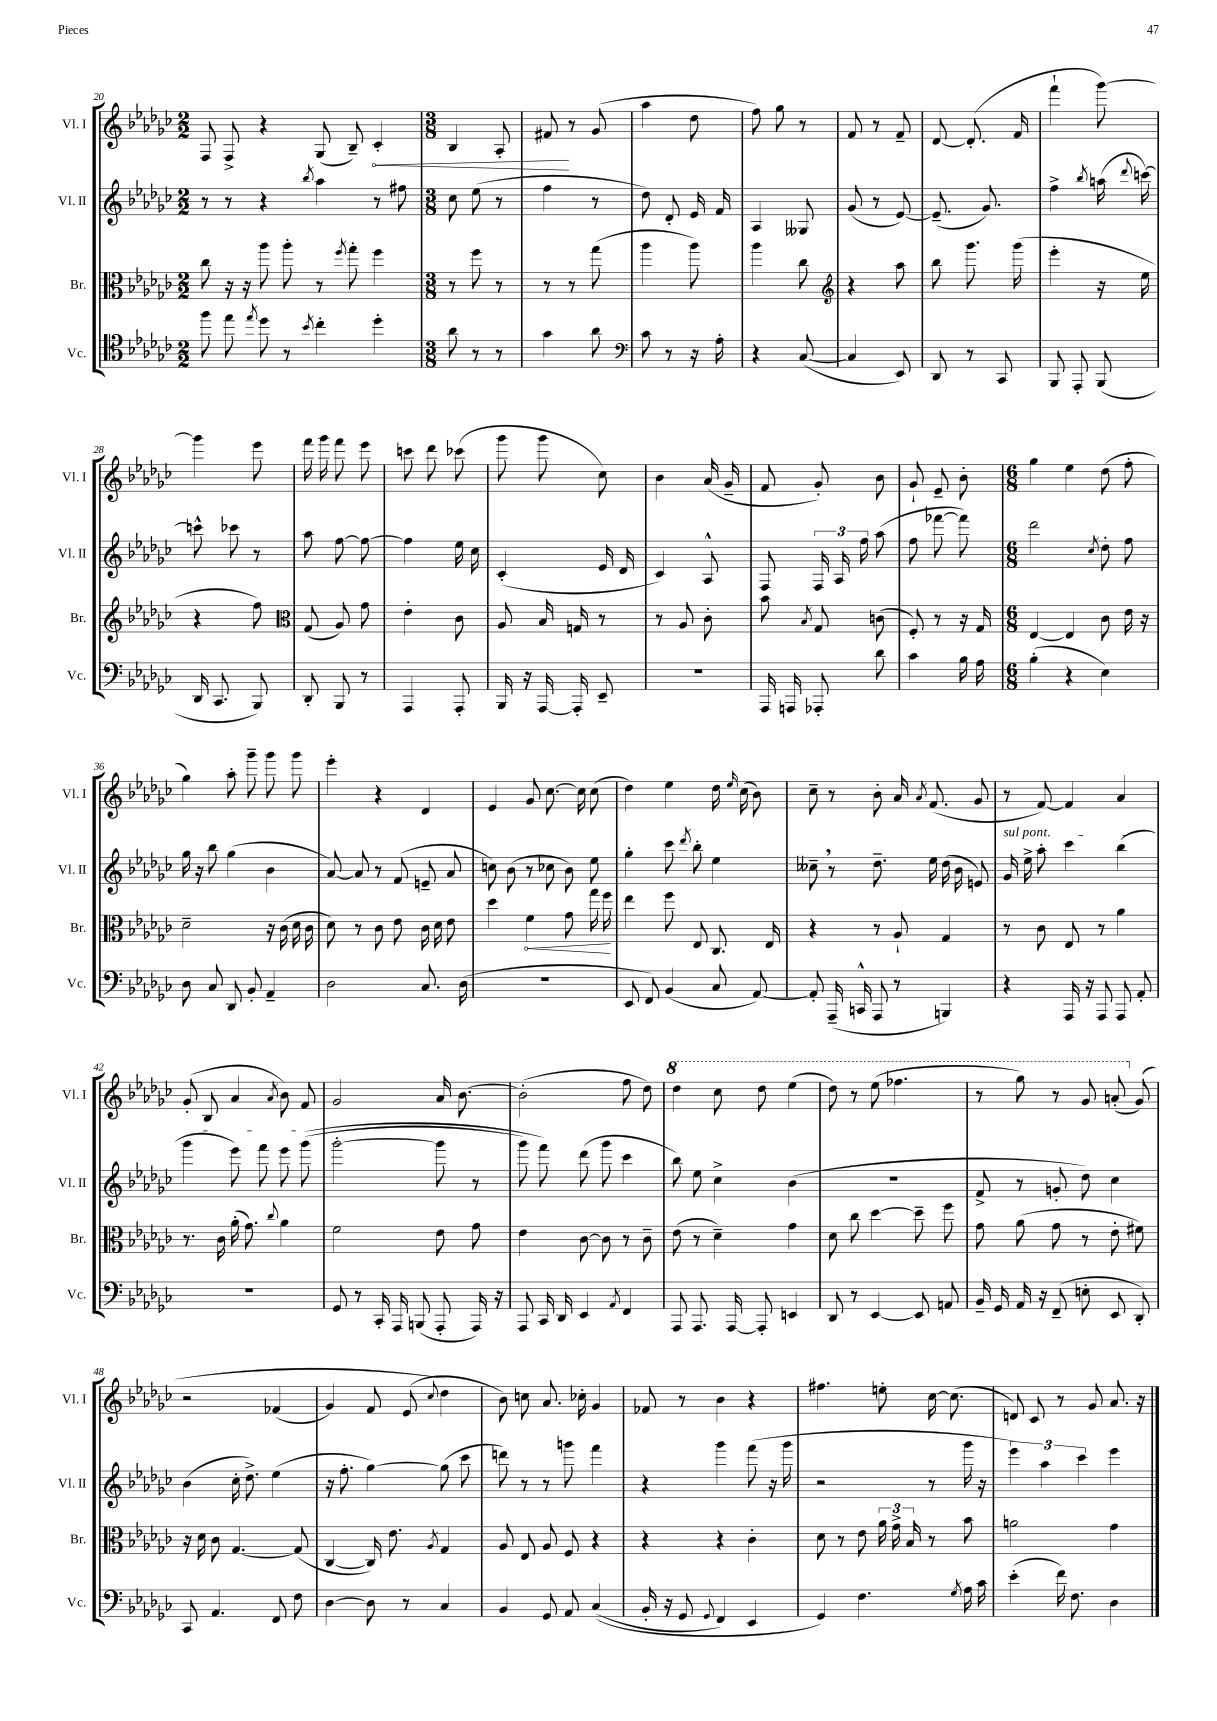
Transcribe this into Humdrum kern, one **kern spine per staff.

**kern	**kern	**kern	**kern
*staff4	*staff3	*staff2	*staff1
*clefC4	*clefC3	*clefG2	*clefG2
*k[b-e-a-d-g-c-]	*k[b-e-a-d-g-c-]	*k[b-e-a-d-g-c-]	*k[b-e-a-d-g-c-]
*M2/2	*M2/2	*M2/2	*M2/2
8ff\	8cc-\	8r	8F/
8ee-\	16r	8r	8F^/
.	16r	.	.
8qee-/	.	.	.
8dd-\	8aa-\	4r	4r
8r	8aa-'\	.	.
8qb-/	.	8qbb-/	.
4cc-'\	8r	4aa-\	(8G-/
.	8qff/	.	.
.	8gg-'\	.	8B-~/)
4dd-'\	4ff\	8r	4c-'/
.	.	8ff#\	.
=	=	=	=
*M3/8	*M3/8	*M3/8	*M3/8
8a-\	8r	8cc-\	4B-/
8r	8ff\	(8ee-\	.
8r	8r	8r	8A-'/
=	=	=	=
4g-\	8r	4ff\	8f#/
.	8r	.	8r
8a-\	(8gg-\	8r	(8g-/
=	=	=	=
*clefF4	*	*	*
8c-\	4aa-\	8dd-\)	4aa-\
8r	.	8d-'/	.
16r	8aa-\)	16e-/	8dd-\
16A-'\	.	16f/	.
=	=	=	=
4r	4aa-\	4A-/	8ff\)
.	.	.	8gg-\
([8C-/	8cc-\	8G--/	8r
=	=	=	=
*	*clefG2	*	*
4C-/]	4r	(8g-/	8f/
.	.	8r	8r
8EE-/)	8aa-\	[8e-/)	8f~/
=	=	=	=
8DD-/	8bb-\	(8.e-~/]	[8d-/
8r	8.ggg-\	.	(8.d-'/]
.	.	8.g-/)	.
8CC-/	.	.	.
.	(16ggg-\	.	16f/
=	=	=	=
8BBB-/	4eee-'\	4ff^\	4fff`\
8AAA-'/	.	.	.
.	.	8qbb-/	.
(8BBB-/	16r	(16aa\	[8ggg-\)
.	.	8qqddd-/	.
.	16ee-\	[16ccc\)	.
=	=	=	=
16DD-/	4r	8ccc^^\]	4ggg-\]
8.CC-/	.	.	.
.	.	8ccc-\	.
8BBB-/)	8ff\)	8r	8eee-\
=	=	=	=
*	*clefC3	*	*
8DD-'/	(8G-/	8aa-\	16fff\
.	.	.	16ggg-\
8BBB-/	8A-/)	[8ff\	8fff\
8r	8g-\	8ff\_	8eee-\
=	=	=	=
4AAA-/	4e-'\	4ff\]	8ccc\
.	.	.	8ddd-\
8AAA-'/	8c-\	16ee-\	(8ccc-\
.	.	16cc-\	.
=	=	=	=
16BBB-/	8A-/	(4c-'/	8ggg-\
16r	.	.	.
[16AAA-/	16B-/	.	8ggg-\
16AAA-'/]	16G/	.	.
8EE-~/	8r	16e-/	8cc-\)
.	.	16d-/	.
=	=	=	=
4.r	8r	4c-/)	4b-\
.	8A-/	.	.
.	8c-'\	8A-^^/	(16a-/
.	.	.	16g-~/
=	=	=	=
16AAA-/	8b-\	8F/	8f/
16AAA/	.	.	.
.	8qB-/	.	.
8AAA-'/	8G-/	24F/	8g-'/)
.	.	24A-/	.
.	.	24ff\	.
8d-\	(8c\	(8aa-\	8b-\
=	=	=	=
4c-\	8F'/)	8ff\	8g-`/
.	8r	[8fff-\	8e-~/
16B-\	16r	8fff-\])	8b-'\
16A-\	16G-/	.	.
=	=	=	=
*M6/8	*M6/8	*M6/8	*M6/8
(4B-'\	[4E-/	2ddd-\	4gg-\
4r	4E-/]	.	4ee-\
.	.	8qcc-/	.
4E-\)	8c-\	8dd-'\	(8dd-\
.	16e-\	8ff\	8ff'\
.	16r	.	.
=	=	=	=
8D-\	2d-~\	16gg-\	4gg-\)
.	.	16r	.
8C-/	.	8bb-\	.
8DD-/	.	(4gg-\	8aa-'\
8BB-'/	.	.	8ggg-~\
4AA-~/	16r	4b-\	8ggg-\
.	(16c-\	.	.
.	16d-\	.	8ggg-\
.	16c-\	.	.
=	=	=	=
2D-\	8d-\)	[8a-/)	4eee-'\
.	8r	8a-/]	.
.	8c-\	8r	4r
.	8e-\	(8f/	.
8.C-/	16c-\	8e~/	4d-/
.	16d-\	.	.
.	8e-\	8a-/	.
(16D-\	.	.	.
=	=	=	=
2.r	4dd-\	8cc\)	4e-/
.	.	(8b-\	.
.	4f\	8r	8g-/
.	.	8cc-\	[8.cc-\
.	8g-\	8b-\)	.
.	.	.	16cc-\]
.	16gg-\	8ee-\	(8cc-\
.	16ff\	.	.
=	=	=	=
8EE-/	4ee-\	4gg-'\	4dd-\)
8FF/)	.	.	.
(4BB-/	8ff\	8ccc-\	4ee-\
.	.	8qddd-/	.
.	8E-/	8bb-'\	.
8C-/	8.C-/	4ee-\	16dd-\
.	.	.	16qqee-/
.	.	.	(16cc-\
[8AA-/)	.	.	8b-\)
.	16E-/	.	.
=	=	=	=
8AA-'/]	4r	8cc--~\	8cc-~\
(16AAA-~/	.	8r	8r
16CC^^/	.	.	.
8AAA-/	8r	8.dd-~\	8b-'\
8r	8A-`/	.	16a-/
.	.	.	8qa-/
.	.	16ee-\	(8.f/
4BBB/)	4G-/	(16dd-\	.
.	.	16b-\	.
.	.	8e/)	8g-/
=	=	=	=
4r	8r	16g-/	8r
.	.	16ee-^\	.
.	8c-\	8aa-'\	[8f/)
16AAA-/	8E-/	4ccc-\	4f/]
16r	.	.	.
8AAA-/	8r	.	.
8AAA-/	4a-\	(4bb-\	4a-/
8AA-'/	.	.	.
=	=	=	=
2.r	8.r	4ggg-\	(8g-'/
.	.	.	8B-/
.	16c-\	.	.
.	(16a-'\	8eee-\)	4a-/
.	8.g-\)	.	.
.	.	8fff\	.
.	8qqcc-/	.	8qa-/
.	4a-\	8eee-\	8b-\)
.	.	&((8ggg-\	8f/
=	=	=	=
8GG-/	2f\	[2ggg-'\	2g-/
8r	.	.	.
16CC-'/	.	.	.
16AAA-/	.	.	.
(8BBB/	.	.	.
8AAA-'/	8e-\	8ggg-\]	16a-/
.	.	.	[8.b-\
16AAA-/)	8g-\	8r	.
16r	.	.	.
=	=	=	=
8AAA-/	4e-\	8ggg-\)	(2b-'\]
16CC-/	.	8fff\&)	.
16DD-/	.	.	.
4EE-/	[8c-\	(8ddd-\	.
.	8c-\]	8ggg-\	.
8qAA-/	.	.	.
4FF/	8r	4ccc-\	8ff\
.	8c-~\	.	8dd-\)
=	=	=	=
8AAA-/	(8e-\	8bb-\)	4ddd-\
8.AAA-/	8r	8ee-\	.
.	4d-~\)	4cc-^\	8ccc-\
[16AAA-/	.	.	.
8AAA-'/]	.	.	8ddd-\
4EE/	4g-\	(4b-\	(4eee-\
=	=	=	=
8DD-/	8d-\	2.r	8ddd-\)
8r	8cc-\	.	8r
[4EE-/	[4dd-\	.	(8eee-\
.	.	.	4.fff-\
8EE-/]	8dd-~\]	.	.
8AA/	8ff\	.	.
=	=	=	=
16BB-~/	8g-\	8f^/	8r
16GG-/	.	.	.
16AA-/	(8a-\	8r	8ggg-\)
16r	.	.	.
(8FF~/	8g-\	8g'/	8r
8E'\	8r	8dd-\)	8gg-/
8EE-/	8e-'\	4cc-\	(8aa'/
8DD-'/)	8f#\)	.	&(8g-/)
=	=	=	=
8CC-/	16r	(4b-\	2r
.	16d-\	.	.
4.AA-/	8c-\	.	.
.	[4.G-/	16cc-'\	.
.	.	8.dd-^\)	.
8FF/	.	(4ee-\	(4f-/
8F\	(8G-/]	.	.
=	=	=	=
[4D-\	[4C-/	16r	4g-/)
.	.	8.ff'\	.
8D-\]	16C-/])	[4gg-\)	8f/
.	8.e-\	.	.
8r	.	.	(8e-/
.	8qA-/	.	8qqcc-/
4C-/	4G-/	(8gg-\]	4dd-\&)
.	.	8ccc-\	.
=	=	=	=
4BB-/	8A-/	8ddd\)	8b-\)
.	8E-/	8r	8cc\
8GG-/	8A-/	8r	8.a-/
8AA-/	8F/	8ggg\	.
.	.	.	16cc-'\
&((4C-/	4r	4fff\	4g-/
=	=	=	=
16BB-'/	4r	4r	8f-/
16r	.	.	.
8GG-/	.	.	8r
8qqGG-/	.	.	.
4FF/)	4r	4ggg-\	4b-\
4EE-/	4c-'\	(8fff\	4r
.	.	16r	.
.	.	16ggg-\	.
=	=	=	=
4GG-/&)	8d-\	2r	4.ff#\
.	8r	.	.
4.F\	8e-\	.	.
.	24a-\	.	8ee'\
.	24g-^\	.	.
.	24B-/	.	.
.	8r	8r	[16cc-\
.	.	.	(8.cc-\]
8qG-/	.	.	.
16A-\	8b-\	16ggg-\	.
16c-\	.	16r	.
=	=	=	=
(4e-'\	2a\	6eee-\)	8d/)
.	.	.	8c-/
.	.	6aa-\	.
16f\)	.	.	8r
8.F\	.	.	.
.	.	6ccc-\	.
.	.	.	8g-/
4D-\	4g-\	4eee-\	8.a-/
.	.	.	16r
==	==	==	==
*-	*-	*-	*-
